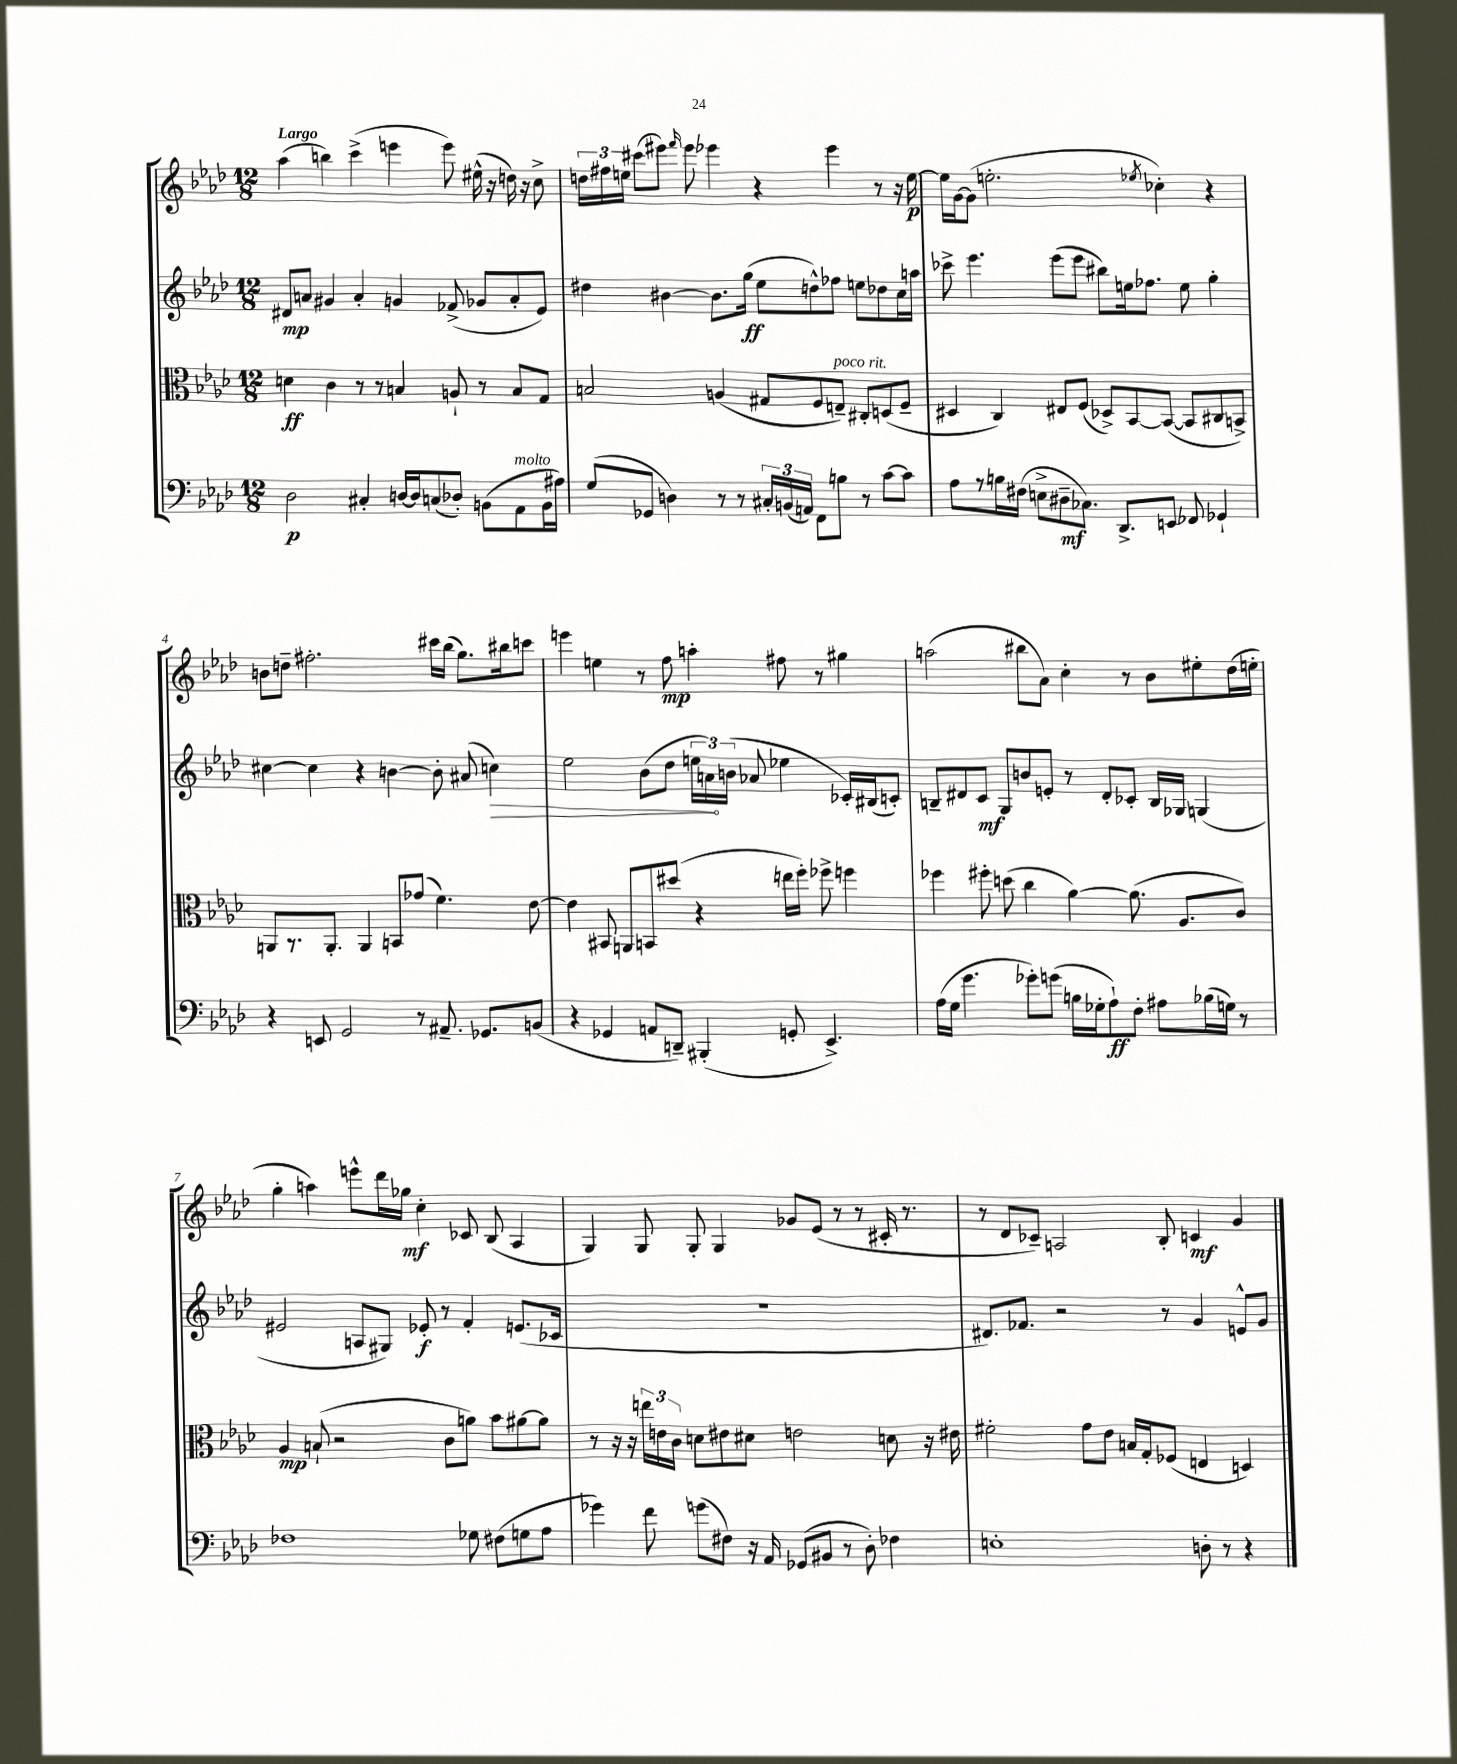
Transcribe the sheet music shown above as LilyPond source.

<<
\new StaffGroup <<
\new Staff = "s0" {
    \clef treble \key aes \major \numericTimeSignature \time 12/8 \tempo "Largo"
    \autoBeamOff aes''4( b''4) c'''4->( e'''4 e'''8) eis''16-^( r16 d''16) r16 c''8-> |
    \tuplet 3/2 { d''16[ fis''16 e''16] } cis'''8[( eis'''8]) \grace { f'''16 } eis'''8 ees'''4 r4 ees'''4 r8 r16 e''16~\p |
    e''16[ g'16~ g'8]( e''2.-. \acciaccatura { ees''8 } ces''4-.) r4 |
    b'8[ d''8]-- fis''2.-. cis'''16[ bes''16]( g''8.[) bis''16 c'''8] |
    e'''4 e''4 r8 f''8\mp a''4-. fis''8 r8 gis''4 |
    a''2( bis''8[ aes'8]) c''4-. r8 bes'8[ eis''8-. des''16( e''16]-. |
    g''4-. a''4) e'''8[-^ des'''16 ges''16]\mf c''4-. ces'8 bes8( aes4 |
    g4) g8 g8-. g4 ges'8[ ees'8]( r8 r8 cis'16-. r8. |
    r8 des'8[ ces'8]--) a2 bes8-. c'4\mf g'4 \bar "|." |
}
\new Staff = "s1" {
    \clef treble \key aes \major \numericTimeSignature \time 12/8
    \autoBeamOff dis'8[\mp a'8] gis'4 a'4-. g'4 fes'8->( ges'8[ a'8-. ees'8]) |
    dis''4 bis'4~ bis'8.[ g''16]\ff( ees''8[ d''8-^) fes''8] e''8[ des''8 c''16 a''16] |
    ces'''8-> ees'''4. ees'''8[( ees'''8] bis''8[) e''16 fes''8.] e''8 g''4-. |
    cis''4~ cis''4 r4 b'4~ b'8-. ais'8( \once \override Hairpin.circled-tip = ##t c''4\>) |
    ees''2 bes'8[( des''8] \tuplet 3/2 { e''16[ a'16\!) b'16]( } aes'8 ees''4 ces'16[-.) bis16( c'8]-.) |
    b8[-- dis'8 c'8]\mf g8[ b'8 e'8]-. r8 dis'8[-. ces'8]-. b16[ ges16] g4( |
    eis'2 a8[ gis8]) ees'8-.\f r8 f'4-. e'8.[( ces'16] |
    R1. |
    dis'8.[) fes'8.] r2 r8 g'4 e'8[-^ g'8] \bar "|." |
}
\new Staff = "s2" {
    \clef alto \key aes \major \numericTimeSignature \time 12/8
    \autoBeamOff d'4\ff c'4 r8 r8 b4 a8-! r8 b8[ g8] |
    b2 a4( gis8[ f8 e8]--^\markup { \italic "poco rit." }) cis8[-. d8( f8]-- |
    dis4 c4) eis8[ f8]( des8[->) bes,8~ bes,8]~( bes,8[ cis8 b,8]->) |
    a,8[ r8. a,8.]-. a,4 b,8[ ges'8]( f'4.) ees'8~ |
    ees'4 bis,8 a,8[ b,8 dis''8]( r4 e''16[ f''16]-.) fes''8-> f''4 |
    fes''4 fis''8-. d''8( c''4 aes'4~) aes'8.( aes8.[ c'8]) |
    aes4\mp b8-!( r2 c'8[ a'8]) bes'8[ ais'8~ ais'8] |
    r8 r16 r16 \tuplet 3/2 { e''16[ e'16 c'16] } d'8[ eis'8 dis'8] e'2 d'8 r16 eis'16 |
    fis'2-. g'8[ ees'8] b16[ g16-. fes8]( e4 d4) \bar "|." |
}
\new Staff = "s3" {
    \clef bass \key aes \major \numericTimeSignature \time 12/8
    \autoBeamOff des2\p cis4-. d16[~ d16 c8( des8]-.) b,8[( aes,8^\markup { \italic "molto" } b,16 ais16]) |
    g8[( ges,8] d4) r8 r8 \tuplet 3/2 { cis16[-. b,16( a,16]) } f,8[ b8] r8 c'8[~ c'8] |
    aes8[ r8 b16 fis16]( e8[-> dis8--\mf ces8.]) des,8.[-> e,8] fes,8 ges,4-! |
    r4 e,8 g,2 r8 ais,8.-- ges,8.[ b,8]( |
    r4 ges,4 a,8[ d,8]--) bis,,4-.( g,8-. ees,4.->) |
    aes16[( g16] g'4. ges'8[-.) g'8]( b16[ ges16-. aes8-!\ff) f8]-. ais8[ bes16( g16]) r8 |
    fes1 ges8 fis8[( g8 aes8] |
    ges'4) f'8 g'8[( fis8]) r16 aes,16 ges,8[( bis,8] r8 des8-.) fes4 |
    e1-. d8-. r8 r4 \bar "|." |
}
>>
>>
